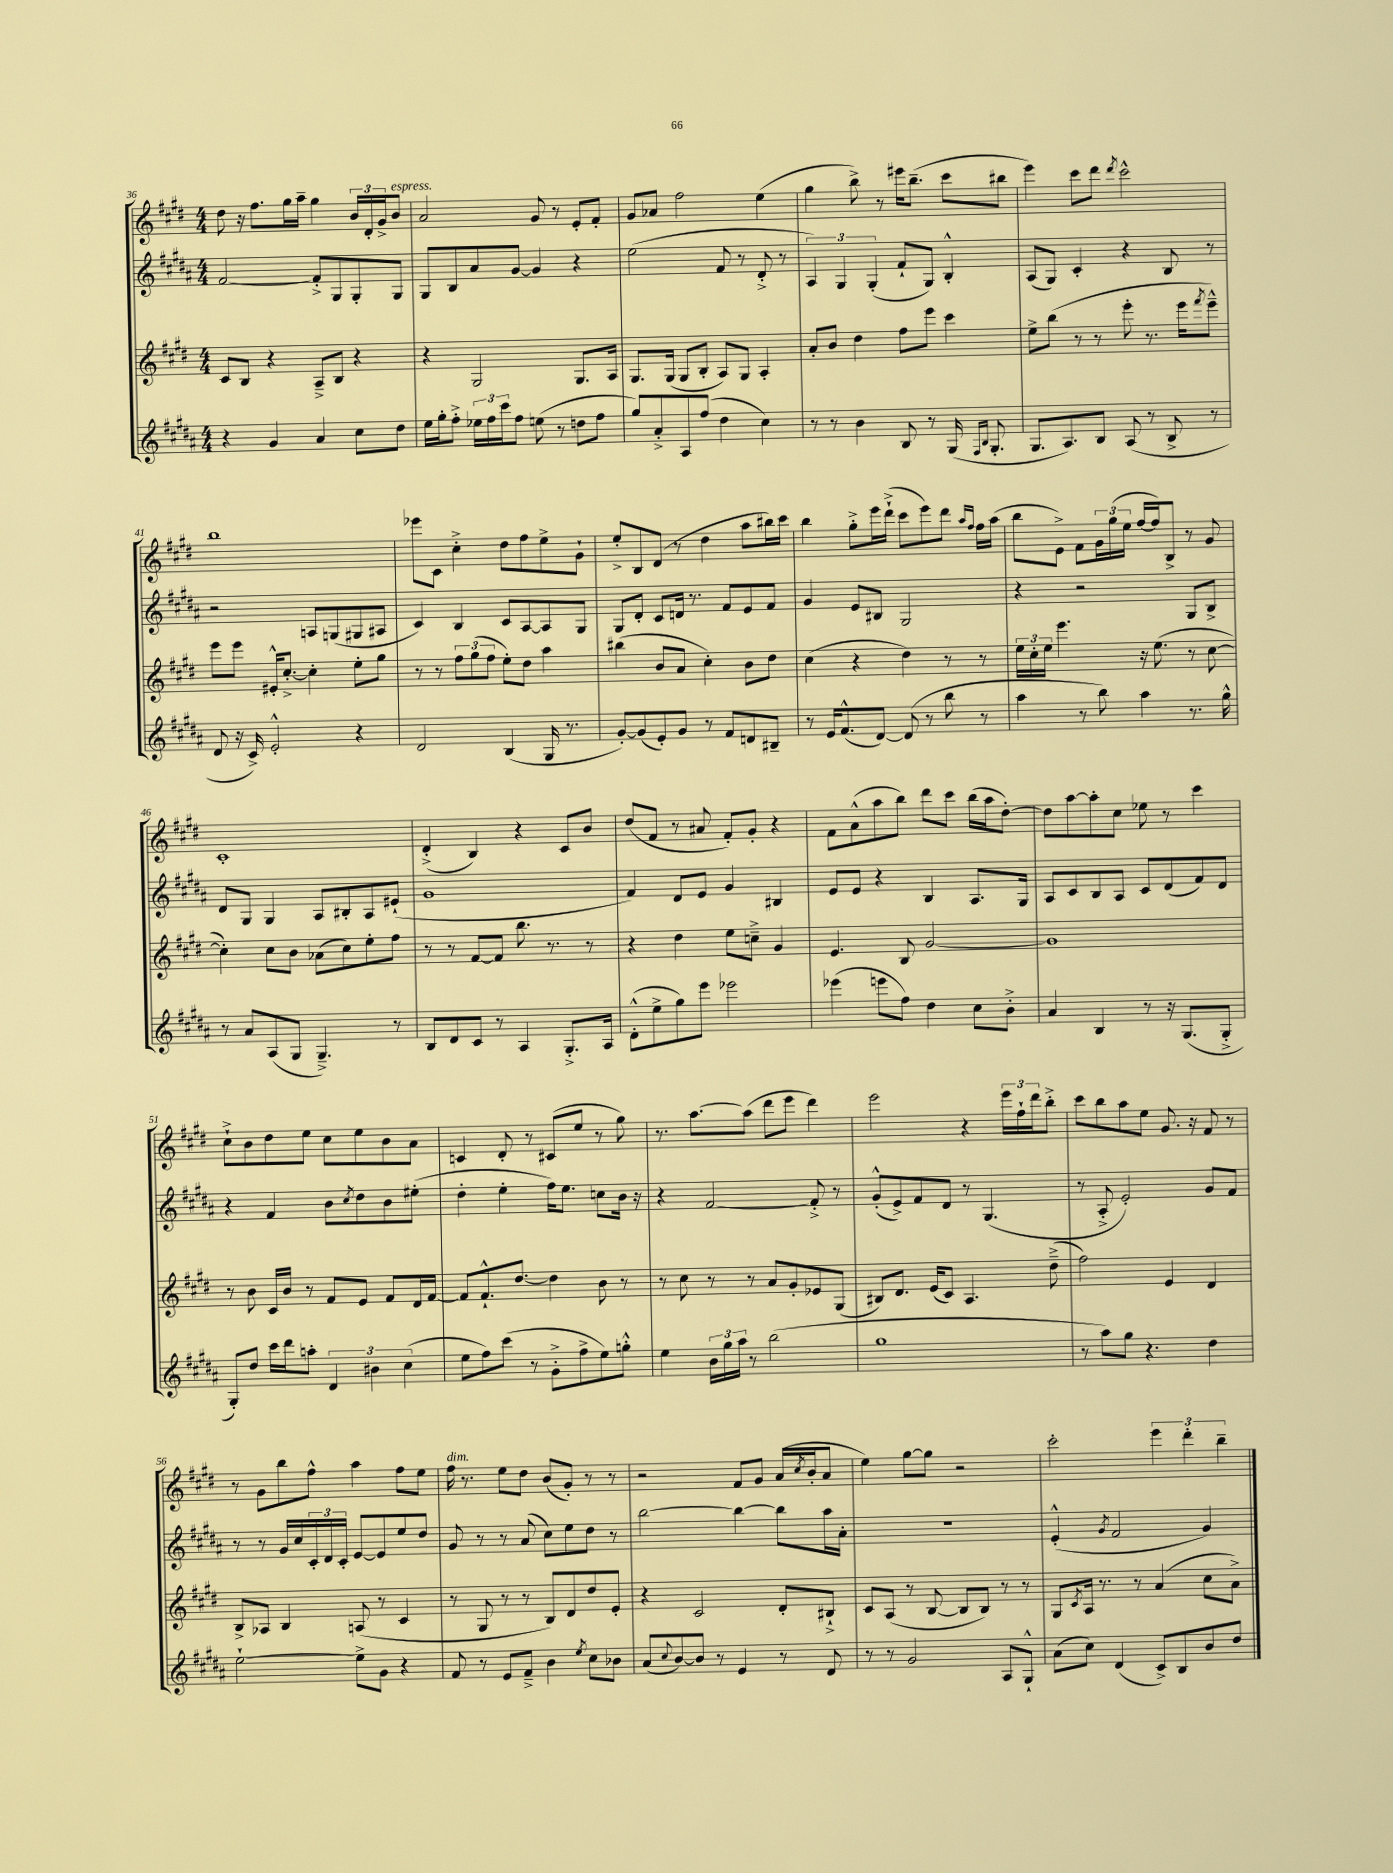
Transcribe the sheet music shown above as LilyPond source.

<<
\new StaffGroup <<
\new Staff = "s0" {
    \clef treble \key e \major \numericTimeSignature \time 4/4
    dis''8 r16 fis''8. gis''16 a''16-- gis''4 \tuplet 3/2 { b'16 dis'16-. gis'16-> } b'8^\markup { \italic "espress." } |
    a'2 gis'8 r8 e'8-. fis'8-. |
    gis'8 aes'8 fis''2 e''4( |
    gis''4 b''8->) r8 eis'''16 b''8.--( cis'''8 bis''8 |
    e'''4) cis'''8 dis'''8 \acciaccatura { dis'''8 } cis'''2-^ |
    b''1 |
    ees'''8 cis'8 cis''4-.-> dis''8 fis''8 e''8-> gis'8-! |
    e''8-.-> b8 dis'8( r8 dis''4 a''8 bis''16) cis'''16 |
    b''4 gis''8-.-> e'''16 dis'''16-!->( cis'''8 e'''8) dis'''8 \grace { a''16 fis''16 } fis''16 a''16( |
    b''8 e'8->) fis'8 \tuplet 3/2 { gis'16 gis''16( e''16 } fis''16~ fis''16) b8-> r8 gis'8 |
    cis'1-. |
    dis'4-.->( b4) r4 cis'8 b'8 |
    dis''8( fis'8 r8 ais'8 fis'8-.) gis'8-. r4 |
    fis'8 a'8-^( a''8 b''8) dis'''8 cis'''8 b''16( a''16 dis''8~-.) |
    dis''8 a''8~ a''8-. cis''8 ees''8 r8 cis'''4 |
    cis''8-!-> b'8 dis''8 e''8 cis''8 e''8 b'8 a'8 |
    c'4 dis'8-. r8 cis'8( e''8 r8 gis''8) |
    r8. a''8.~ a''8( dis'''8 e'''8 dis'''4) |
    e'''2 r4 \tuplet 3/2 { e'''16 fis''16-! dis'''16 } b''8-.-> |
    cis'''8 b''8 a''8 e''8 gis'8. r16 fis'8 r8 |
    r8 gis'8 b''8 fis''8-^ a''4 fis''8 e''8 |
    fis''16^\markup { \italic "dim." } r8. e''8 dis''8 b'8( gis'8-.) r8 r8 |
    r2 fis'8 gis'8 a'16( \acciaccatura { cis''8 } b'16-. a'8 |
    e''4) gis''8~ gis''8 r2 |
    cis'''2-. \tuplet 3/2 { e'''4 dis'''4-. b''4-- } \bar "|." |
}
\new Staff = "s1" {
    \clef treble \key b \major \numericTimeSignature \time 4/4
    fis'2~ fis'8-.-> gis8 gis8-. gis8 |
    gis8 b8 ais'8 gis'8~ gis'4 r4 |
    e''2( fis'8 r8 dis'8-.-> r8 |
    \tuplet 3/2 { ais4) gis4 gis4-.( } fis'8-! gis8) b4-.-^ |
    ais8( gis8) cis'4-. r4 b8 r8 |
    r2 a8 g8( gis8 ais8 |
    cis'4) b4 cis'8 ais8~ ais8 gis8 |
    gis8 dis'8-. cis'8 d'16 r8. fis'8 e'8 fis'8 |
    gis'4 e'8 bis8 gis2 |
    r4 r2 gis8 b8-> |
    dis'8 gis8 gis4 ais8 bis8-. ais8 eis'8-!( |
    gis'1 |
    fis'4) dis'8 e'8 gis'4 bis4 |
    e'8 e'8 r4 b4 ais8. gis16 |
    ais8 cis'8 b8 ais8 cis'8 dis'8( fis'8) dis'8 |
    r4 fis'4 b'8 \acciaccatura { cis''8 } dis''8 b'8 eis''8-.( |
    dis''4-. e''4-. fis''16) e''8. c''8 b'16 r16 |
    r4 fis'2~ fis'8-.-> r8 |
    gis'8-.-^( e'8->) fis'8 dis'8 r8 gis4.( |
    r8 ais8-.-> e'2-.) gis'8 fis'8 |
    r8 r8 gis'16 cis''16 \tuplet 3/2 { cis'16-. dis'16 cis'16-. } e'8~ e'8 e''8 dis''8 |
    gis'8 r8 r8 ais'8( cis''8) e''8 dis''8 r8 |
    b''2~ b''4~ b''8 ais''16 ais'16-. |
    R1 |
    e'4-.-^( \acciaccatura { gis'8 } fis'2 gis'4) \bar "|." |
}
\new Staff = "s2" {
    \clef treble \key e \major \numericTimeSignature \time 4/4
    cis'8 b8 r4 a8---> b8 r4 |
    r4 gis2 gis8. a16 |
    gis8. gis16( gis8 b8-. a8) gis8 a4-. |
    a'8-. b'8 dis''4 fis''8 e'''8 cis'''4 |
    e''8-> b''8( r8 r8 e'''8-. r8. e'''16 \acciaccatura { fis'''8 } e'''8---^) |
    e'''8 e'''8 eis'16-.-^ cis''8.~-.-> cis''4-. e''8-. gis''8 |
    r8 r8 \tuplet 3/2 { fis''8 gis''8( fis''8 } e''8-.) dis''8 a''4 |
    bis''4( b'8 a'8 cis''4-.) b'8 dis''8 |
    cis''4( r4 dis''4) r8 r8 |
    \tuplet 3/2 { e''16 cis''16-. e''16 } e'''4. r16 e''8.( r8 cis''8~ |
    cis''4-.) cis''8 b'8 aes'8( cis''8) e''8-. fis''8 |
    r8 r8 fis'8~ fis'8 b''8. r8. r8 |
    r4 dis''4 e''8 c''8---> gis'4 |
    e'4. b8 gis'2~ |
    gis'1 |
    r8 b'8 cis'16 b'16 r8 fis'8 e'8 fis'8 dis'16 fis'16~ |
    fis'8 fis'8.-!-^ dis''8.~ dis''4 b'8 r8 |
    r8 cis''8 r8 r8 a'8 gis'8-. ees'8 gis8( |
    bis8) dis'8. e'16( cis'8) a4. dis''8--->( |
    fis''2) e'4 dis'4 |
    b8-> aes8 b4 a8( r8 cis'4 |
    r8 gis8 r8 r8 b8) dis'8 dis''8 e'8-. |
    r4 cis'2 dis'8-. bis8-!-> |
    cis'8 a8( r8 b8~ b8 b8) r8 r8 |
    gis8 \acciaccatura { cis'8 } a16 r8. r8 a'4( cis''8 a'8->) \bar "|." |
}
\new Staff = "s3" {
    \clef treble \key b \major \numericTimeSignature \time 4/4
    r4 gis'4 ais'4 cis''8 dis''8 |
    e''16 gis''16-. fis''8-.-> \tuplet 3/2 { ees''16 fis''16 cis'''16 } fis''8 e''8( r8 d''8 fis''8 |
    gis''8) ais'8-.-> ais8 fis''8( dis''4 cis''4) |
    r8 r8 b'4 b8 r8 gis16( \grace { fis16 b16 } gis8.-. |
    gis8. ais8.) b8 ais8( r8 b8-> r8 |
    dis'8 r16 cis'16->) e'2-.-^ r4 |
    dis'2 b4( gis16 r8. |
    gis'8~-.) gis'8( e'8-.) gis'8 r8 fis'8 d'8 bis8-- |
    r8 e'16 fis'8.-^( dis'8~) dis'8( r8 b''8 r8 |
    ais''4 r8 b''8) ais''4 r8. gis''16-^ |
    r8 ais'8 ais8( gis8 gis4.--->) r8 |
    b8 dis'8 cis'8 r8 ais4 gis8.-.-> ais16 |
    dis'8-.-^( e''8-> gis''8) e'''8 ees'''2 |
    ees'''4( e'''8 fis''8) dis''4 cis''8 b'8-.-> |
    ais'4 b4 r8 r16 gis8.( gis8-.-> |
    gis8-.) dis''8 cis'''16 dis'''16 a''8-. \tuplet 3/2 { dis'4 bis'4 cis''4( } |
    e''8 fis''8) cis'''8( r8 gis'8-.-> fis''8-> e''8) g''8-.-^ |
    e''4 \tuplet 3/2 { b'16 gis''16 ais''16 } r8 b''2( |
    gis''1 |
    r8 ais''8) gis''8 r4. dis''4 |
    e''2~-! e''8-> gis'8 r4 |
    fis'8 r8 e'8 fis'8---> b'4 \acciaccatura { e''8 } cis''8 bes'8 |
    ais'8( \appoggiatura { cis''8 } b'8~) b'8 r8 e'4 r8 dis'8 |
    r8 r8 gis'2 ais8 gis8-!-^ |
    ais'8( cis''8) dis'4( cis'8->) b8 b'8 dis''8 \bar "|." |
}
>>
>>
\layout { \context { \Score currentBarNumber = #36 } }
